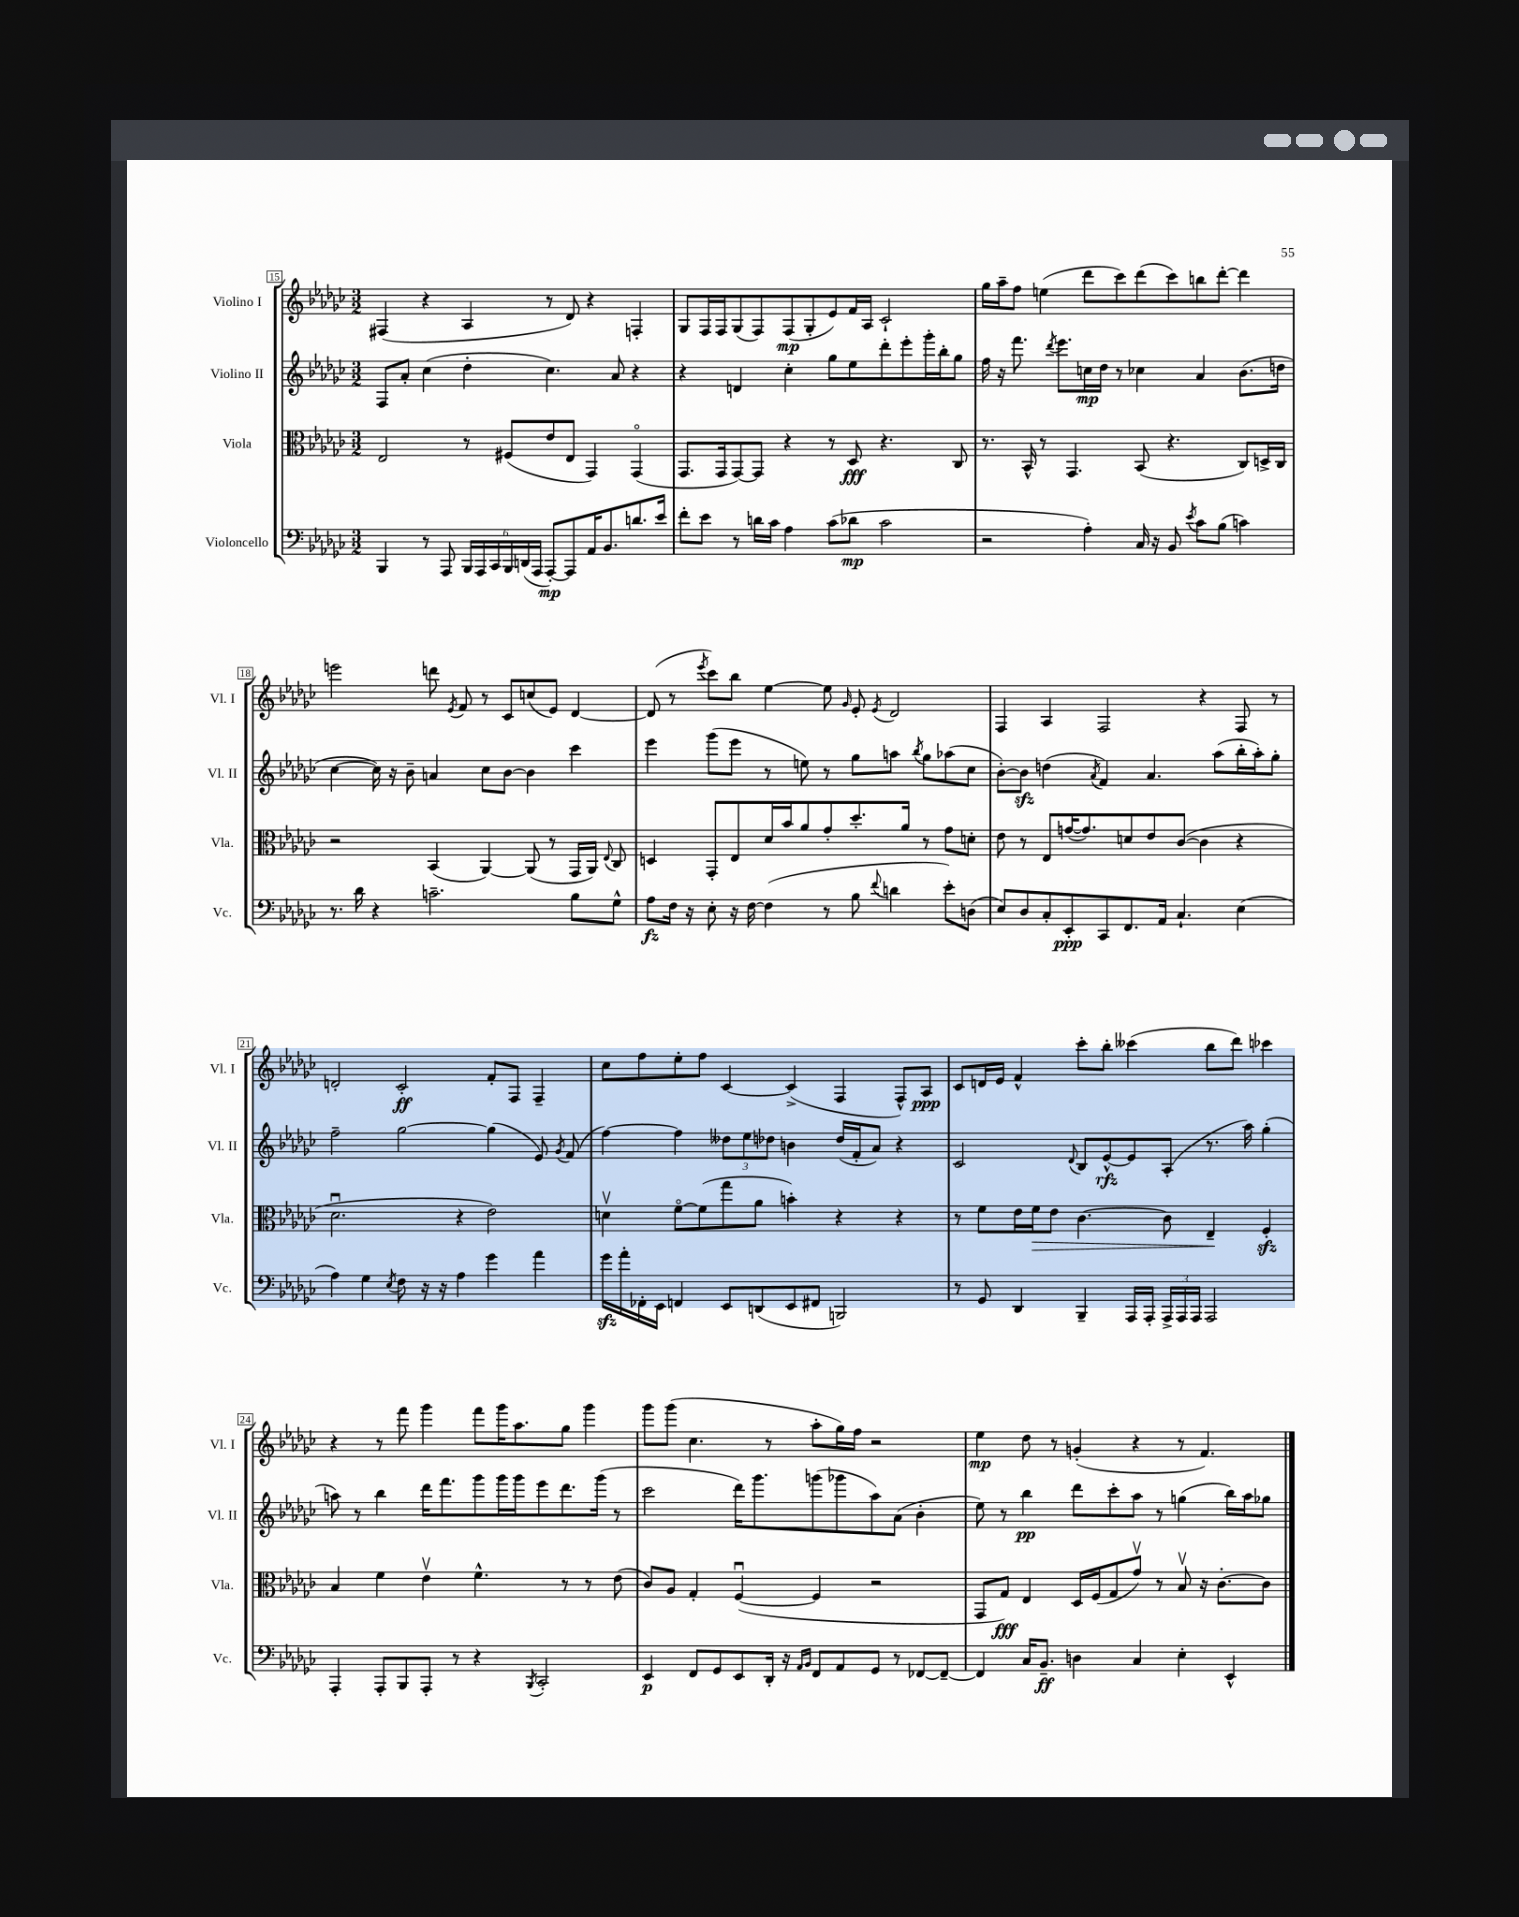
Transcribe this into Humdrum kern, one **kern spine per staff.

**kern	**dynam	**kern	**dynam	**kern	**dynam	**kern	**dynam
*part4	*part4	*part3	*part3	*part2	*part2	*part1	*part1
*staff4	*staff4	*staff3	*staff3	*staff2	*staff2	*staff1	*staff1
*I"Violoncello	*	*I"Viola	*	*I"Violino II	*	*I"Violino I	*
*I'Vc.	*	*I'Vla.	*	*I'Vl. II	*	*I'Vl. I	*
*clefF4	*	*clefC3	*	*clefG2	*	*clefG2	*
*k[b-e-a-d-g-c-]	*	*k[b-e-a-d-g-c-]	*	*k[b-e-a-d-g-c-]	*	*k[b-e-a-d-g-c-]	*
*M3/2	*	*M3/2	*	*M3/2	*	*M3/2	*
=15	=15	=15	=15	=15	=15	=15	=15
4BBB-/	.	2E-/	.	8F/L	.	(4F#X/	.
.	.	.	.	8a-'/J	.	.	.
8r	.	.	.	(4cc-\	.	4r	.
8AAA-/	.	.	.	.	.	.	.
24BBB-/LL	.	8r	.	4dd-'\	.	4A-/	.
24AAA-/	.	.	.	.	.	.	.
24CC-/	.	.	.	.	.	.	.
24BBB-/	.	(8F#X/L	.	.	.	.	.
(24DDn/	.	.	.	.	.	.	.
24AAA-/JJ	.	.	.	.	.	.	.
[8AAA-'/L)	mp	8e-/	.	4.cc-\)	.	8r	.
8AAA-/]	.	8E-/J	.	.	.	8d-/)	.
16AA-/K	.	4GG-/)	.	.	.	4r	.
8.BB-/	.	.	.	.	.	.	.
.	.	.	.	8a-/	.	.	.
8.dn/	.	(4GG-/	.	4r	.	4Fn'/	.
16e-/Jk	.	.	.	.	.	.	.
=16	=16	=16	=16	=16	=16	=16	=16
8f'\L	.	8.GG-/L	.	4r	.	8G-/L	.
8e-\J	.	.	.	.	.	16F/L	.
.	.	16GG-/k	.	.	.	16F/J	.
8r	.	[8GG-/)	.	4dn/	.	(8G-/	.
16dn\LL	.	8GG-/J]	.	.	.	8F/)	.
16c-\JJ	.	.	.	.	.	.	.
4A-\	.	4r	.	4cc-'\	.	(8F/	mp
.	.	.	.	.	.	8G-'/	.
(8c-\L	.	8r	.	8gg-\L	.	8e-/)	.
8d-X\J	mp	8D-/	fff	8ee-\	.	16f/L	.
.	.	.	.	.	.	16A-/JJ	.
2c-\	.	4.r	.	8ddd-'\	.	2c-`/	.
.	.	.	.	8eee-'\	.	.	.
.	.	.	.	16ggg-'\L	.	.	.
.	.	.	.	16bb-'\J	.	.	.
.	.	8C-/	.	8gg-\J	.	.	.
=17	=17	=17	=17	=17	=17	=17	=17
2r	.	8.r	.	16ff\	.	16gg-\LL	.
.	.	.	.	16r	.	16aa-~\J	.
.	.	.	.	8.fff\	.	8ff\J	.
.	.	16BB-^^/	.	.	.	.	.
.	.	8r	.	.	.	(4een\	.
.	.	.	.	8qddd-/	.	.	.
.	.	.	.	8.eee-\L	.	.	.
.	.	4.GG-/	.	.	.	.	.
4A-'\)	.	.	.	16ccn\L	mp	8ddd-\L	.
.	.	.	.	16dd-\JJ	.	.	.
.	.	.	.	8r	.	8ccc-\)	.
16C-/	.	(8BB-/	.	4cc-X\	.	(8ddd-\	.
16r	.	.	.	.	.	.	.
8BB-/	.	4.r	.	.	.	8ccc-\)	.
8qe-/	.	.	.	.	.	.	.
8c-\L	.	.	.	4a-/	.	8bbn\	.
(8B-\J	.	.	.	.	.	[8ddd-'\J	.
4cn\)	.	8C-/L)	.	(8.b-\L	.	4ddd-\]	.
.	.	16Dn^/L	.	.	.	.	.
.	.	16C-/JJ	.	16ddn\Jk	.	.	.
!!LO:LB:g=z
=18	=18	=18	=18	=18	=18	=18	=18
8.r	.	2r	.	[4cc-\	.	2eeen\	.
16d-\	.	.	.	.	.	.	.
4r	.	.	.	16cc-\])	.	.	.
.	.	.	.	16r	.	.	.
.	.	.	.	8b-~\	.	.	.
2.cn~\	.	(4BB-/	.	4an/	.	8dddn\	.
.	.	.	.	.	.	8qe-/	.
.	.	.	.	.	.	8f/	.
.	.	[4AA-/)	.	8cc-\L	.	8r	.
.	.	.	.	[8b-\J	.	8c-/L	.
.	.	(8AA-/]	.	4b-\]	.	(8ccn/	.
.	.	8r	.	.	.	8e-/J)	.
8B-\L	.	16GG-/LL	.	4ccc-\	.	[4d-/	.
.	.	16AA-/JJ)	.	.	.	.	.
.	.	8qqE-/	.	.	.	.	.
8G-^^\J	.	8C-/	.	.	.	.	.
=19	=19	=19	=19	=19	=19	=19	=19
8A-\L	fz	4Dn/	.	4eee-\	.	(8d-/]	.
16F\Jk	.	.	.	.	.	8r	.
16r	.	.	.	.	.	.	.
.	.	.	.	.	.	8qeee-/	.
8E-'\	.	8GG-'/L	.	(8ggg-\L	.	8ccc-\L)	.
16r	.	8E-/	.	8eee-\J	.	8bb-\J	.
[16F\	.	.	.	.	.	.	.
(4F\]	.	16d-/L	.	8r	.	[4ee-\	.
.	.	16b-/J	.	.	.	.	.
.	.	8a-/	.	8een\)	.	.	.
8r	.	8g-'/	.	8r	.	8ee-\]	.
.	.	.	.	.	.	16qqg-/	.
8B-\	.	8.dd-'/	.	8gg-\L	.	8e-'/	.
8qqf/	.	.	.	.	.	8qe-/	.
4dn\	.	.	.	8aan\J	.	2d-/	.
.	.	16a-/Jk	.	.	.	.	.
.	.	.	.	8qbb-/	.	.	.
.	.	8r	.	8gg-\L	.	.	.
8e-'\L)	.	8g-\L	.	(8aa-X\	.	.	.
(8Dn\J	.	8dn'\J	.	8cc-\J	.	.	.
=20	=20	=20	=20	=20	=20	=20	=20
8E-/L)	.	8e-\	.	[8b-'\L)	.	4F/	.
8D-/	.	8r	.	8b-zz\J]	.	.	.
8C-'/	.	8E-/L	.	(4ddn\	.	4A-/	.
8EE-'/	ppp	([16gn/K	.	.	.	.	.
.	.	8.g/])	.	.	.	.	.
.	.	.	.	8qa-/	.	.	.
8CC-/	.	.	.	4f/)	.	2F/	.
8.FF/	.	8dn/	.	.	.	.	.
.	.	8e-/	.	4.a-/	.	.	.
16AA-/Jk	.	.	.	.	.	.	.
4.C-`/	.	([8c-/J	.	.	.	.	.
.	.	4c-\]	.	.	.	4r	.
.	.	.	.	(8aa-\L	.	.	.
(4E-\	.	4r	.	16bb-'\L	.	8F/	.
.	.	.	.	16aa-'\J)	.	.	.
.	.	.	.	8gg-'\J	.	8r	.
!!LO:LB:g=z
=21	=21	=21	=21	=21	=21	=21	=21
4A-\)	.	2.d-u\	.	2ff~\	.	2dn'/	.
4G-\	.	.	.	.	.	.	.
8qE-/	.	.	.	.	.	.	.
8F\	.	.	.	[2gg-\	.	2c-'/	ff
16r	.	.	.	.	.	.	.
16r	.	.	.	.	.	.	.
4A-\	.	4r	.	.	.	.	.
4g-\	.	2e-\)	.	(4gg-\]	.	8f'/L	.
.	.	.	.	.	.	8F/J	.
4a-\	.	.	.	8e-/)	.	4F~/	.
.	.	.	.	8qg-/	.	.	.
.	.	.	.	(8f/	.	.	.
=22	=22	=22	=22	=22	=22	=22	=22
16g-zz\LL	.	4dnv\	.	[4ff\)	.	8cc-\L	.
16a-'\	.	.	.	.	.	.	.
16FF-X'\	.	.	.	.	.	8ff\	.
16EE-\JJ	.	.	.	.	.	.	.
4FFn/	.	[8f\L	.	4ff\]	.	8ee-'\	.
.	.	(8f\]	.	.	.	8ff\J	.
8EE-/L	.	8gg-\	.	12dd--X\L	.	[4c-/	.
.	.	.	.	12ee-\	.	.	.
(8DDn/	.	8a-\J	.	.	.	.	.
.	.	.	.	12dd-X\J	.	.	.
8EE-/	.	4bn'\)	.	4bn\	.	(4c-^/]	.
8FF#X/J	.	.	.	.	.	.	.
2BBBn/)	.	4r	.	(16dd-/LL	.	4F/	.
.	.	.	.	16f'/J	.	.	.
.	.	.	.	8a-/J)	.	.	.
.	.	4r	.	4r	.	8F^^/L)	.
.	.	.	.	.	.	8A-/J	ppp
=23	=23	=23	=23	=23	=23	=23	=23
8r	.	8r	.	2c-/	.	8c-/L	.
8GG-/	.	8f\L	.	.	.	16dn/L	.
.	.	.	.	.	.	16e-/JJ	.
4DD-/	.	16e-\L	.	.	.	4f^^/	.
!	!	!	!LO:HP:b	!	!	!	!
.	.	16f\J	>	.	.	.	.
.	.	8e-\J	.	.	.	.	.
.	.	.	.	8qqd-/	.	.	.
4BBB-~/	.	[4.c-\	.	8B-/L	.	8ccc-'\L	.
.	.	.	.	[8e-^^/	rfz	8bb-'\J	.
16AAA-/LL	.	.	.	8e-/]	.	(4ccc--X\	.
16AAA-'/JJ	.	.	.	.	.	.	.
24AAA-^/LL	.	8c-\]	.	(8A-'/J	.	.	.
24AAA-/	.	.	.	.	.	.	.
24AAA-/JJ	.	.	.	.	.	.	.
2AAA-/	.	4E-~/	.	8.r	.	8bb-\L	.
.	.	.	.	.	.	8ddd-\J)	.
.	.	.	.	16aa-\)	.	.	.
.	.	4Fzz'/	]	(4gg-'\	.	4ccc-X\	.
!!LO:LB:g=z
=24	=24	=24	=24	=24	=24	=24	=24
4AAA-'/	.	4B-/	.	8aan\)	.	4r	.
.	.	.	.	8r	.	.	.
8AAA-'/L	.	4f\	.	4bb-\	.	8r	.
8BBB-/	.	.	.	.	.	8fff\	.
8AAA-'/J	.	4e-v\	.	16ddd-\KL	.	4ggg-\	.
.	.	.	.	8.fff\	.	.	.
8r	.	.	.	.	.	.	.
4r	.	4.f^^\	.	8ggg-\	.	8fff\L	.
.	.	.	.	16ggg-\L	.	16ggg-\K	.
.	.	.	.	16ggg-\J	.	8.aa-\	.
8qBBB-/	.	.	.	.	.	.	.
2CC-'/	.	.	.	8eee-\	.	.	.
.	.	8r	.	8.ddd-\	.	8gg-\J	.
.	.	8r	.	.	.	4ggg-\	.
.	.	.	.	(16ggg-\Jk	.	.	.
.	.	(8e-\	.	8r	.	.	.
=25	=25	=25	=25	=25	=25	=25	=25
4EE-/	p	8c-/L)	.	2ccc-\	.	8ggg-\L	.
.	.	8A-/J	.	.	.	(8ggg-\J	.
8FF/L	.	4G-'/	.	.	.	4.cc-\	.
8GG-/	.	.	.	.	.	.	.
8EE-/	.	([4Fu/	.	16ddd-\KL)	.	.	.
.	.	.	.	8.ggg-\	.	.	.
16DD-'/Jk	.	.	.	.	.	8r	.
16r	.	.	.	.	.	.	.
16qqAA-/LL	.	.	.	.	.	.	.
16qqBB-/JJ	.	.	.	.	.	.	.
8FF/L	.	4F/]	.	(8gggn\	.	8aa-'\L	.
8AA-/	.	.	.	8ggg-X\	.	16gg-\L)	.
.	.	.	.	.	.	16ff\JJ	.
8GG-/J	.	2r	.	8aa-\)	.	2r	.
8r	.	.	.	(8a-\J	.	.	.
[8FF-X/L	.	.	.	4b-'\	.	.	.
8FF-~/J_	.	.	.	.	.	.	.
=26	=26	=26	=26	=26	=26	=26	=26
4FF-/]	.	8GG-/L	.	8ee-\)	.	4ee-\	mp
.	.	8G-/J)	fff	8r	.	.	.
16C-/KL	.	4E-/	.	4bb-\	pp	8dd-\	.
8.BB-~/J	ff	.	.	.	.	.	.
.	.	.	.	.	.	8r	.
4Dn\	.	16D-/LL	.	8ddd-\L	.	(4gn'/	.
.	.	(16F/J	.	.	.	.	.
.	.	8G-/	.	8ccc-'\	.	.	.
4C-/	.	8g-v/J)	.	8aa-\J	.	4r	.
.	.	8r	.	8r	.	.	.
4E-'\	.	8B-v/	.	(4ggn\	.	8r	.
.	.	16r	.	.	.	4.f/)	.
.	.	[8.c-'\L	.	.	.	.	.
4EE-^^/	.	.	.	16bb-\LL)	.	.	.
.	.	.	.	16aa-\J	.	.	.
.	.	8c-\J]	.	8gg-X\J	.	.	.
==	==	==	==	==	==	==	==
*-	*-	*-	*-	*-	*-	*-	*-
